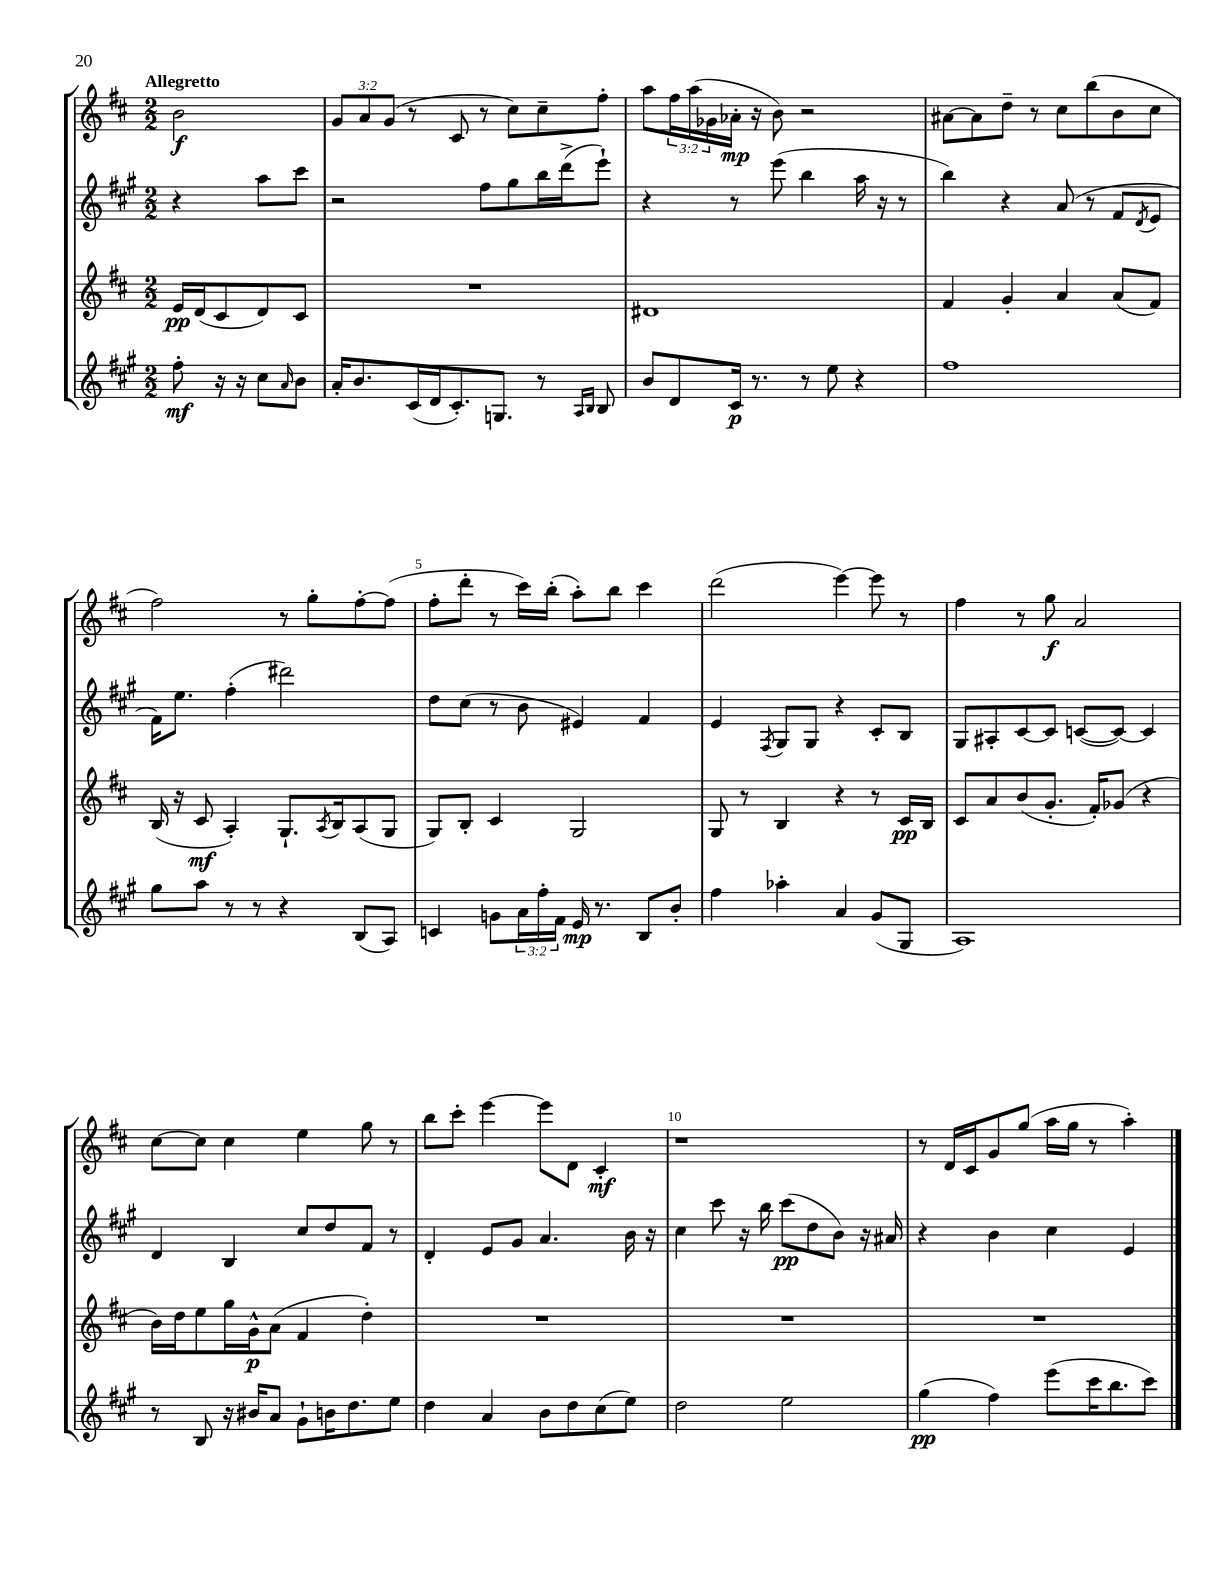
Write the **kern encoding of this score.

**kern	**kern	**kern	**kern
*staff4	*staff3	*staff2	*staff1
*clefG2	*clefG2	*clefG2	*clefG2
*k[f#c#g#]	*k[f#c#]	*k[f#c#g#]	*k[f#c#]
*M2/2	*M2/2	*M2/2	*M2/2
8ff#'	16e	4r	2b
.	(16d	.	.
16r	8c#	.	.
16r	.	.	.
8cc#	8d)	8aa	.
16qqa	.	.	.
8b	8c#	8ccc#	.
=	=	=	=
16a'	1r	2r	12g
8.b	.	.	.
.	.	.	12a
.	.	.	(12g
(16c#	.	.	8r
16d	.	.	.
8.c#')	.	.	8c#
.	.	8ff#	8r
8.G	.	.	.
.	.	8gg#	8cc#)
8r	.	16bb	8cc#~
.	.	(16ddd^	.
16qqA	.	.	.
16qqB	.	.	.
8B	.	8eee`)	8ff#'
=	=	=	=
8b	1d#	4r	8aa
8d	.	.	24ff#
.	.	.	(24aa
.	.	.	24g-
16c#	.	8r	16a-'
8.r	.	.	16r
.	.	(8eee	8b)
8r	.	4bb	2r
8ee	.	.	.
4r	.	16aa	.
.	.	16r	.
.	.	8r	.
=	=	=	=
1ff#	4f#	4bb)	[8a#
.	.	.	8a#]
.	4g'	4r	8dd~
.	.	.	8r
.	4a	(8a	8cc#
.	.	8r	(8bb
.	(8a	8f#	8b
.	.	8qd	.
.	8f#)	8e	8cc#
=	=	=	=
8gg#	(16B	16f#)	2ff#)
.	16r	8.ee	.
8aa	8c#	.	.
8r	4A')	(4ff#'	.
8r	.	.	.
4r	8.G`	2ddd#)	8r
.	.	.	8gg'
.	8qA	.	.
.	16B	.	.
(8B	(8A	.	[8ff#'
8A)	8G	.	(8ff#]
=	=	=	=
4c	8G)	8dd	8ff#'
.	8B'	(8cc#	8ddd'
8g	4c#	8r	8r
24a	.	8b	16ccc#)
24ff#'	.	.	.
.	.	.	(16bb'
24f#	.	.	.
16e	2G	4e#)	8aa')
8.r	.	.	.
.	.	.	8bb
8B	.	4f#	4ccc#
8b'	.	.	.
=	=	=	=
4ff#	8G	4e	(2ddd
.	8r	.	.
.	.	8qF#	.
4aa-'	4B	8G#	.
.	.	8G#	.
4a	4r	4r	[4eee)
(8g#	8r	8c#'	8eee]
8G#	16c#	8B	8r
.	16B	.	.
=	=	=	=
1A)	8c#	8G#	4ff#
.	8a	8A#'	.
.	(8b	[8c#	8r
.	8.g'	8c#]	8gg
.	.	([8c	2a
.	16f#')	.	.
.	(8g-	8c_)	.
.	4r	4c]	.
=	=	=	=
8r	16b)	4d	[8cc#
.	16dd	.	.
8B	8ee	.	8cc#]
16r	16gg	4B	4cc#
16b#	16g^^	.	.
8a	(8a	.	.
8g#`	4f#	8cc#	4ee
16b	.	8dd	.
8.dd	.	.	.
.	4dd')	8f#	8gg
8ee	.	8r	8r
=	=	=	=
4dd	1r	4d'	8bb
.	.	.	8ccc#'
4a	.	8e	[4eee
.	.	8g#	.
8b	.	4.a	8eee]
8dd	.	.	8d
(8cc#	.	.	4c#'
8ee)	.	16b	.
.	.	16r	.
=	=	=	=
2dd	1r	4cc#	1r
.	.	8ccc#	.
.	.	16r	.
.	.	16bb	.
2ee	.	(8ccc#	.
.	.	8dd	.
.	.	8b)	.
.	.	16r	.
.	.	16a#	.
=	=	=	=
(4gg#	1r	4r	8r
.	.	.	16d
.	.	.	16c#
4ff#)	.	4b	8g
.	.	.	(8gg
(8eee	.	4cc#	16aa
.	.	.	16gg
16ccc#	.	.	8r
8.bb	.	.	.
.	.	4e	4aa')
8ccc#)	.	.	.
==	==	==	==
*-	*-	*-	*-
